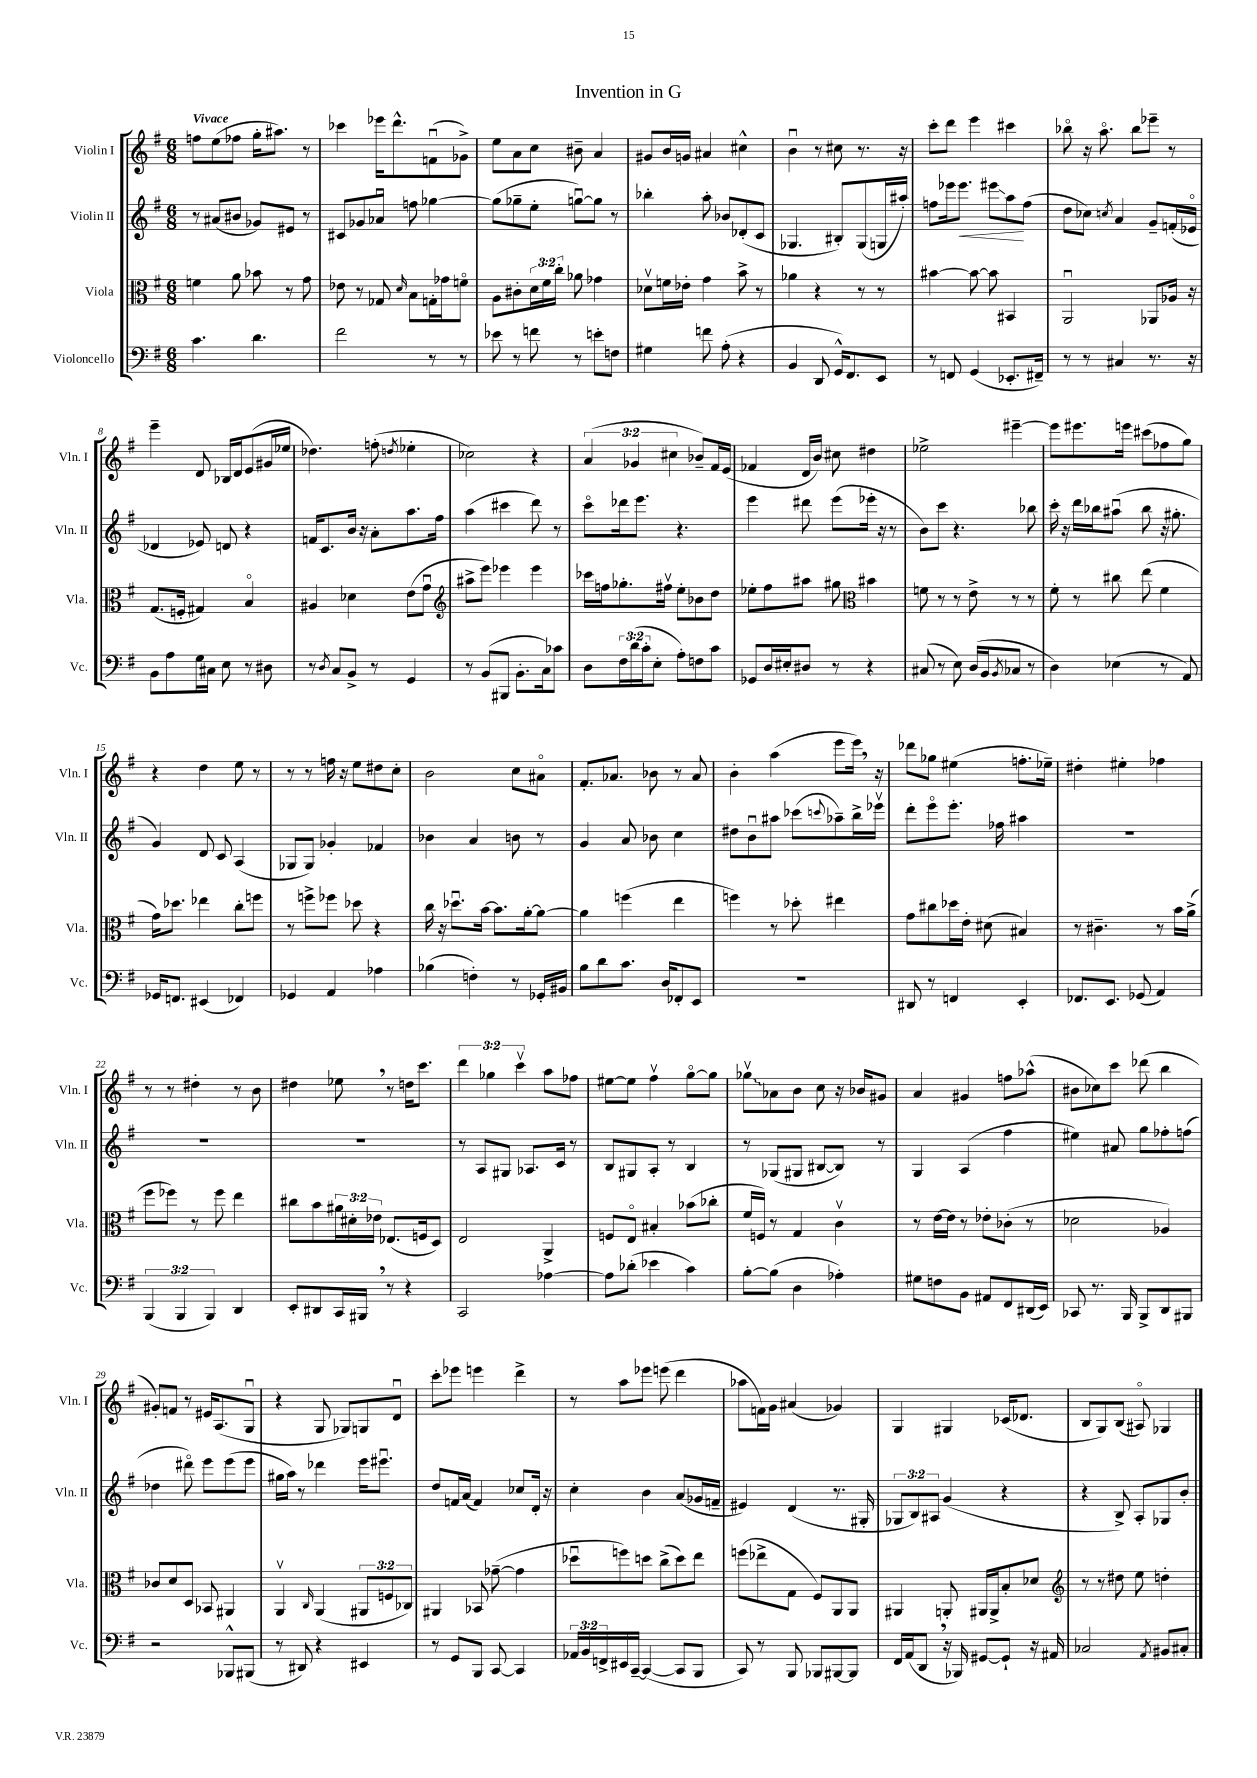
\header { title = "Invention in G" }
<<
\new StaffGroup <<
\new Staff = "s0" \with { instrumentName = "Violin I" shortInstrumentName = "Vln. I" } {
    \clef treble \key g \major \numericTimeSignature \time 6/8 \override Staff.TupletNumber.text = #tuplet-number::calc-fraction-text \tempo "Vivace"
    f''8 e''8( fes''8 g''16-. ais''8.) r8 |
    ces'''4 ees'''16 d'''8.-^ f'8\downbow( ges'8->) |
    e''8 a'8 c''8 bis'8-- a'4 |
    gis'8 b'16 g'16 ais'4 cis''4-^ |
    b'4\downbow r8 cis''8 r8. r16 |
    c'''8-. d'''8 e'''4 cis'''4 |
    bes''8\flageolet r16 a''8.\flageolet bes''8 ees'''8-- r8 |
    e'''4-- d'8 bes16 d'16 e'8( gis'16 ees''16 |
    des''4.) f''8-.( \acciaccatura { d''8 } ees''4-. |
    ces''2) r4 |
    \tuplet 3/2 { a'4( ges'4 cis''4 } bes'8--) fis'16 e'16( |
    fes'4 d'16 b'16) cis''8 dis''4 |
    ees''2-> eis'''4~-- |
    eis'''8 eis'''8. e'''16 cis'''8( fes''8 g''8) |
    r4 d''4 e''8 r8 |
    r8 r8 f''16 r16 e''8 dis''8 c''8-. |
    b'2 c''8 ais'8\flageolet |
    fis'8.-. aes'8. bes'8 r8 aes'8 |
    b'4-. a''4( e'''8 e'''16) \breathe r16 |
    des'''8 ges''8 eis''4( f''8.-. ees''16--) |
    dis''4-. eis''4-. fes''4 |
    r8 r8 dis''4-. r8 b'8 |
    dis''4 ees''8 \breathe r8 d''16 c'''8. |
    \tuplet 3/2 { d'''4 ges''4 c'''4\upbow } a''8 fes''8 |
    eis''8~ eis''8 fis''4\upbow g''8~\flageolet g''8 |
    \once \override Glissando.style = #'zigzag ges''8\upbow\glissando aes'8 b'8 c''8 r16 bes'16 gis'8 |
    a'4 gis'4 f''8 aes''8-^( |
    bis'8 ces''8) c'''8 des'''8( b''4 |
    gis'8-.) f'8 r8 eis'16 a8.( g8\downbow |
    r4 g8 ges8) g8 d'8\downbow |
    c'''8-. ees'''8 e'''4 d'''4-> |
    r8 a''8 ees'''8 e'''8( d'''4 |
    aes''8 f'16) g'16 ais'4( ges'4) |
    g4 gis4 ces'16( des'8. |
    b8 g8) b8( ais8\flageolet) ges4 \bar "|." |
}
\new Staff = "s1" \with { instrumentName = "Violin II" shortInstrumentName = "Vln. II" } {
    \clef treble \key g \major \numericTimeSignature \time 6/8 \override Staff.TupletNumber.text = #tuplet-number::calc-fraction-text
    r8 ais'8( bis'8 ges'8) eis'8 r8 |
    cis'8 ges'8 aes'8\downbow f''8 ges''4~ |
    ges''8( ges''8-- e''8-. g''8~\downbow) g''8 r8 |
    bes''4-. a''8-. bes'8 des'8-.( c'8 |
    ges4. bis8-.) ges8( g16 ais''16-.) |
    f''8 ees'''16 ees'''8.\< eis'''8\glissando a''8\! f''8( |
    d''8 ces''8) \acciaccatura { c''8 } a'4 g'8-- f'16-.( ees'16\flageolet |
    des'4 ees'8) d'8 r4 |
    f'16 c'8. b'16 r16 a'8-. a''8. fis''16 |
    a''4( cis'''4 d'''8) r8 |
    c'''8\flageolet des'''16 e'''8. r4. |
    e'''4 dis'''8 e'''8( ees'''16-. r16 r8 |
    b'8) c'''8 r4. bes''8 |
    c'''16-. r16 d'''16 bes''16 ais''8\downbow( bes''8 r16 gis''8.-. |
    g'4) d'8 c'8 a4( |
    ges8 ges8) ges'4-. fes'4 |
    bes'4 a'4 b'8 r8 |
    g'4 a'8 bes'8 c''4 |
    dis''8 b'8\downbow ais''8 ces'''8( \appoggiatura { c'''8 } aes''8--) b''16-> ees'''16\upbow |
    d'''8-. e'''8\flageolet e'''8.-. fes''16 ais''4 |
    R2. |
    R2. |
    R2. |
    r8 a8 gis8 aes8. c'16 r8 |
    b8 gis8 a8-. r8 b4 |
    r8 ges8( gis8 bis8~ bis8) r8 |
    g4 a4( fis''4 |
    eis''4) ais'8 g''8 fes''8-. f''8( |
    des''4 dis'''8\flageolet) e'''8 e'''8( e'''8 |
    gis''16 a''16) r8 des'''4 e'''16 eis'''8.\downbow |
    d''8 f'16 a'16( f'4) ces''8 d'16-. r16 |
    c''4-. b'4 a'8( ges'16 f'16-- |
    eis'4) d'4( r8. gis16-. |
    \tuplet 3/2 { ges8 b8) ais8 } g'4( r4 |
    r4 b8->) a8-. ges8 b'8-. \bar "|." |
}
\new Staff = "s2" \with { instrumentName = "Viola" shortInstrumentName = "Vla." } {
    \clef alto \key g \major \numericTimeSignature \time 6/8 \override Staff.TupletNumber.text = #tuplet-number::calc-fraction-text
    f'4 a'8 bes'8 r8 g'8 |
    ees'8 r8 ges8 \grace { d'16 } b8 g16-. ges'16 f'8\flageolet |
    a8 cis'8-. \tuplet 3/2 { d'16 fis'16 c''16-. } aes'8 ges'4 |
    des'8\upbow f'16 ees'16-. g'4 b'8-> r8 |
    aes'4 r4 r8 r8 |
    bis'4~ bis'8~ bis'8 bis,4 |
    a,2\downbow aes,8 aes16 r16 |
    g8.( f16-. gis4) b4\flageolet |
    ais4 des'4 e'8( g'8\downbow |
    \clef treble ais''8-> e'''8) ees'''4 ees'''4 |
    ces'''16 f''16 ges''8.-. fis''16\upbow e''8-. bes'8 d''8 |
    ees''8-. fis''8 ais''8 gis''8 \clef alto bis'4 |
    f'8 r8 r8 e'8-> r8 r8 |
    fis'8-. r8 cis''8 e''8( fis'4 |
    g'16) des''8. ees''4 c''8-. f''8 |
    r8 f''8-> fes''8 des''8 r4 |
    c''16 r16 des''8.\downbow b'16~ b'8. a'16~-. a'8~ |
    a'4 f''4( e''4 |
    f''4) r8 des''8-. eis''4 |
    g'8 cis''8 des''16 e'16-. dis'8( bis4) |
    r8 cis'4.-- r8 b'16 a'16->( |
    fis''8 fes''8) r8 fes''8 e''4 |
    cis''8 b'8 \tuplet 3/2 { ais'16 dis'16-. ees'16 } ees8.( f16 d8) |
    e2 a,4-> |
    f8 e8\flageolet bis4-. bes'8( ces''8-. |
    fis'16 f16) r8 g4 c'4\upbow |
    r8 e'16~ e'16 r8 ees'8-. ces'8-.( r8 |
    des'2 aes4) |
    ces'8 d'8 d8 bes,8 ais,4 |
    a,4\upbow \grace { c16 } a,4( \tuplet 3/2 { ais,8 f8 ces8) } |
    ais,4 bes,8 ges'8~--( ges'4 |
    des''8\downbow f''8) d''8 c''8->( d''8) e''8 |
    f''8( ees''8-> g8 fis8) a,8 a,8 |
    ais,4 a,8-. ais,16 ais,16-> b8-. des'8 |
    \clef treble r8 r8 dis''8 e''8 d''4-. \bar "|." |
}
\new Staff = "s3" \with { instrumentName = "Violoncello" shortInstrumentName = "Vc." } {
    \clef bass \key g \major \numericTimeSignature \time 6/8 \override Staff.TupletNumber.text = #tuplet-number::calc-fraction-text
    c'4. d'4. |
    fis'2 r8 r8 |
    ees'8 r8 f'8 r8 e'8-. f8 |
    gis4 f'8 a8-.( r4 |
    b,4 d,8 g,16-^) fis,8. e,8 |
    r8 f,8 g,4( ees,8.-. fis,16--) |
    r8 r8 cis4 r8. r16 |
    b,8 a8 g16 cis16 e8 r8 dis8 |
    r8 \acciaccatura { d8 } c8 b,8-> r8 g,4 |
    r8 b,8( bis,,8 b,8.-. c16) ces'8 |
    d8 \tuplet 3/2 { fis16 d'16( c'16-. } e8-. a8-.) f8 c'8 |
    ges,8 d16 eis16-. dis8 r8 r4 |
    cis8( r8 e8) d16( b,16 \acciaccatura { b,8 } ces8 r8 |
    d4) ees4( r8 a,8) |
    ges,16 f,8. eis,4( fes,4) |
    ges,4 a,4 aes4 |
    bes4( f4-.) r8 ges,16-. bis,16 |
    b8 d'8 c'8. d16 fes,8-. e,8 |
    R2. |
    dis,8 r8 f,4 e,4-. |
    fes,8. e,8. ges,8( a,4) |
    \tuplet 3/2 { b,,4( b,,4 b,,4) } d,4 |
    e,8-. dis,8 c,16 bis,,16 \breathe r8 r4 |
    c,2 aes4~ |
    aes8 des'8-.( ees'4 c'4) |
    b8~-. b8( d4 aes4-.) |
    gis8 f8 b,8 ais,8 fis,8 dis,16( e,16) |
    ces,8 r8. b,,16 b,,8-> d,8 bis,,8 |
    r2 bes,,8-^ bis,,8( |
    r8 dis,8) r4 eis,4 |
    r8 g,8 b,,8 c,8~ c,4 |
    \tuplet 3/2 { aes,16 b,16 f,16-> } eis,16 c,16~-- c,4~( c,8 b,,8 |
    c,8) r8 b,,8 bes,,8 bis,,8~ bis,,8 |
    fis,16 a,16( d,8 \breathe r16 bes,,16) gis,8~ gis,8-! r16 ais,16 |
    ces2 \acciaccatura { a,8 } bis,8 cis8-. \bar "|." |
}
>>
>>
